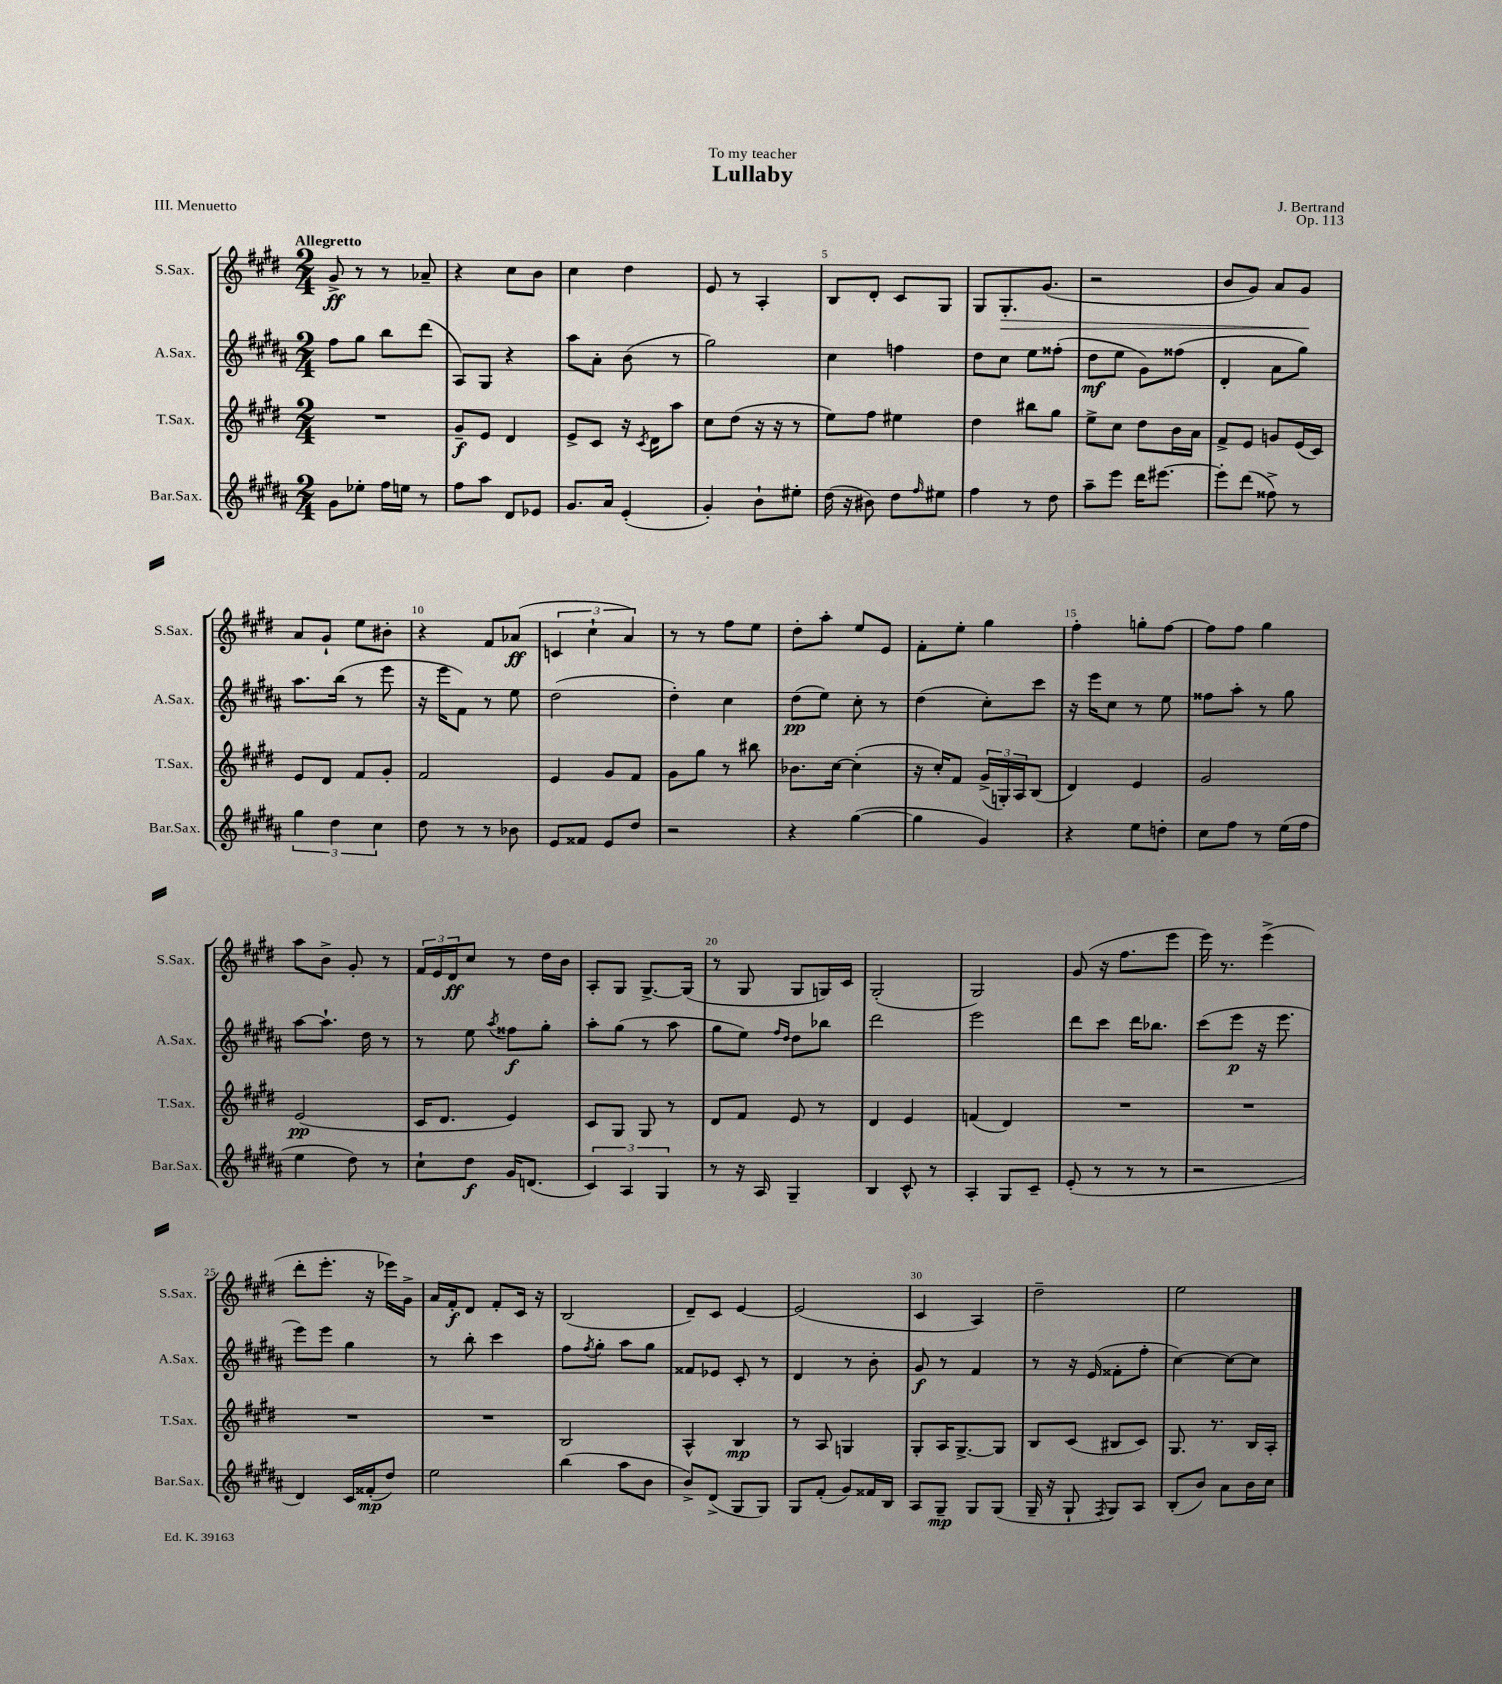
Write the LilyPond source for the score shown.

\header { title = "Lullaby" composer = "J. Bertrand" dedication = "To my teacher" opus = "Op. 113" piece = "III. Menuetto" }
<<
\new StaffGroup <<
\new Staff = "s0" \with { instrumentName = "S.Sax." shortInstrumentName = "S.Sax." } {
    \clef treble \key e \major \numericTimeSignature \time 2/4 \tempo "Allegretto"
    gis'8->\ff r8 r8 aes'8-- |
    r4 cis''8 b'8 |
    cis''4 dis''4 |
    e'8 r8 a4-. |
    b8 dis'8-. cis'8 gis8 |
    gis8 gis8.-.\> gis'8.( |
    r2 |
    b'8 gis'8) a'8 gis'8\! |
    a'8 gis'8-! e''8 bis'8-. |
    r4 fis'8 aes'8\ff( |
    \tuplet 3/2 { c'4 cis''4-! a'4) } |
    r8 r8 fis''8 e''8 |
    dis''8-. a''8-. e''8 e'8 |
    fis'8-. e''8-. gis''4 |
    fis''4-. g''8-. fis''8~ |
    fis''8 fis''8 gis''4 |
    a''8 b'8-> gis'8-. r8 |
    \tuplet 3/2 { fis'16 e'16 dis'16\ff } cis''8 r8 dis''16 b'16 |
    a8-. gis8 gis8.~-> gis16( |
    r8 gis8 gis8 g16) cis'16 |
    gis2-.( |
    gis2) |
    gis'8( r16 fis''8. e'''8 |
    e'''16) r8. e'''4->( |
    dis'''8-. e'''8.-. r16 ees'''16) gis'16-> |
    a'16 fis'16-.\f dis'8 fis'8-. cis'16 r16 |
    b2( |
    dis'8--) cis'8 e'4~ |
    e'2( |
    cis'4 a4) |
    dis''2-- |
    e''2 \bar "|." |
}
\new Staff = "s1" \with { instrumentName = "A.Sax." shortInstrumentName = "A.Sax." } {
    \clef treble \key b \major \numericTimeSignature \time 2/4
    fis''8 gis''8 b''8 dis'''8( |
    ais8) gis8 r4 |
    ais''8 ais'8-. b'8( r8 |
    gis''2) |
    cis''4 f''4 |
    dis''8 cis''8 e''8 fisis''8-.( |
    dis''8\mf e''8 gis'8) fisis''8( |
    dis'4-. ais'8 gis''8) |
    ais''8. b''16( r8 e'''8 |
    r16 e'''16 fis'8) r8 e''8 |
    dis''2( |
    dis''4-.) cis''4 |
    dis''8\pp( e''8) cis''8-. r8 |
    dis''4( cis''8-.) cis'''8 |
    r16 e'''16 cis''8 r8 e''8 |
    fisis''8 ais''8-. r8 gis''8 |
    ais''8~ ais''8.-! dis''16 r8 |
    r8 e''8 \acciaccatura { ais''8 } fisis''8\f gis''8-. |
    ais''8-. gis''8( r8 ais''8 |
    gis''8 e''8) \grace { fis''16 dis''16 } dis''8 bes''8 |
    dis'''2 |
    e'''2 |
    dis'''8 cis'''8 dis'''16 bes''8. |
    cis'''8( e'''8\p r16 e'''8. |
    e'''8) e'''8 gis''4 |
    r8 b''8-. cis'''4 |
    fis''8 \acciaccatura { fis''8 } gis''8-. ais''8 gis''8 |
    fisis'8 ees'8 cis'8-. r8 |
    dis'4 r8 b'8-. |
    gis'8\f r8 fis'4 |
    r8 r16 e'16( fisis'8-. fis''8-. |
    cis''4~) cis''8~ cis''8 \bar "|." |
}
\new Staff = "s2" \with { instrumentName = "T.Sax." shortInstrumentName = "T.Sax." } {
    \clef treble \key e \major \numericTimeSignature \time 2/4
    R2 |
    gis'8--\f e'8 dis'4 |
    e'8-> cis'8 r16 \acciaccatura { cis'8 } dis'16 a''8 |
    cis''8 dis''8( r16 r16 r8 |
    e''8) fis''8 eis''4 |
    dis''4 bis''8 gis''8 |
    e''8-> cis''8 dis''8 b'16 a'16 |
    fis'8-> e'8 g'8 e'16( cis'16) |
    e'8 dis'8 fis'8 gis'8-. |
    fis'2 |
    e'4 gis'8 fis'8 |
    gis'8 gis''8 r8 bis''8 |
    bes'8. cis''16~ cis''4-.( |
    r16 cis''16-.) fis'8 \tuplet 3/2 { gis'16->( g16-.) a16 } b8( |
    dis'4) e'4 |
    gis'2 |
    e'2\pp( |
    cis'16 dis'8. e'4) |
    cis'8 gis8 gis8 r8 |
    dis'8 fis'8 e'8 r8 |
    dis'4 e'4 |
    f'4( dis'4) |
    R2 |
    R2 |
    R2 |
    R2 |
    b2 |
    a4-^ b4\mp |
    r8 a8 g4 |
    gis8-. a16 gis8.~-> gis8 |
    b8 cis'8( bis8 cis'8) |
    gis8. r8. b16 a16-. \bar "|." |
}
\new Staff = "s3" \with { instrumentName = "Bar.Sax." shortInstrumentName = "Bar.Sax." } {
    \clef treble \key b \major \numericTimeSignature \time 2/4
    gis'8 ees''8-. fis''16 e''16 r8 |
    fis''8 ais''8 dis'8 ees'8 |
    gis'8. ais'16 e'4-.( |
    gis'4-.) b'8-! eis''8-. |
    dis''16( r16 bis'8) dis''8 \grace { fis''16 } eis''8 |
    fis''4 r8 dis''8 |
    ais''8-- e'''8 dis'''16 eis'''8.~ |
    eis'''8-. dis'''8( fisis''8->) r8 |
    \tuplet 3/2 { gis''4 dis''4 cis''4 } |
    dis''8 r8 r8 bes'8 |
    e'8 fisis'8 e'8 dis''8 |
    r2 |
    r4 gis''4~( |
    gis''4 gis'4) |
    r4 e''8 d''8-. |
    cis''8 fis''8 r8 e''16( fis''16 |
    e''4 dis''8) r8 |
    cis''8-! dis''8\f gis'16 d'8.( |
    \tuplet 3/2 { cis'4) ais4 gis4 } |
    r8 r16 ais16 gis4-- |
    b4 cis'8-^ r8 |
    ais4-. gis8 cis'8-- |
    e'8-.( r8 r8 r8 |
    r2 |
    dis'4) cis'16 fisis'16-.\mp( dis''8) |
    e''2 |
    b''4( ais''8 b'8 |
    b'8->) dis'8->( gis8 gis8) |
    gis8 fis'8-.( gis'8) fisis'16 b16 |
    ais8 gis8--\mp gis8 gis8( |
    gis16-- r16 gis8-! \acciaccatura { fis8 } gis8) ais8 |
    b8-.( b'8) ais'8 b'16 cis''16 \bar "|." |
}
>>
>>
\layout { \context { \Score \override BarNumber.break-visibility = ##(#f #t #t) barNumberVisibility = #(every-nth-bar-number-visible 5) } }
